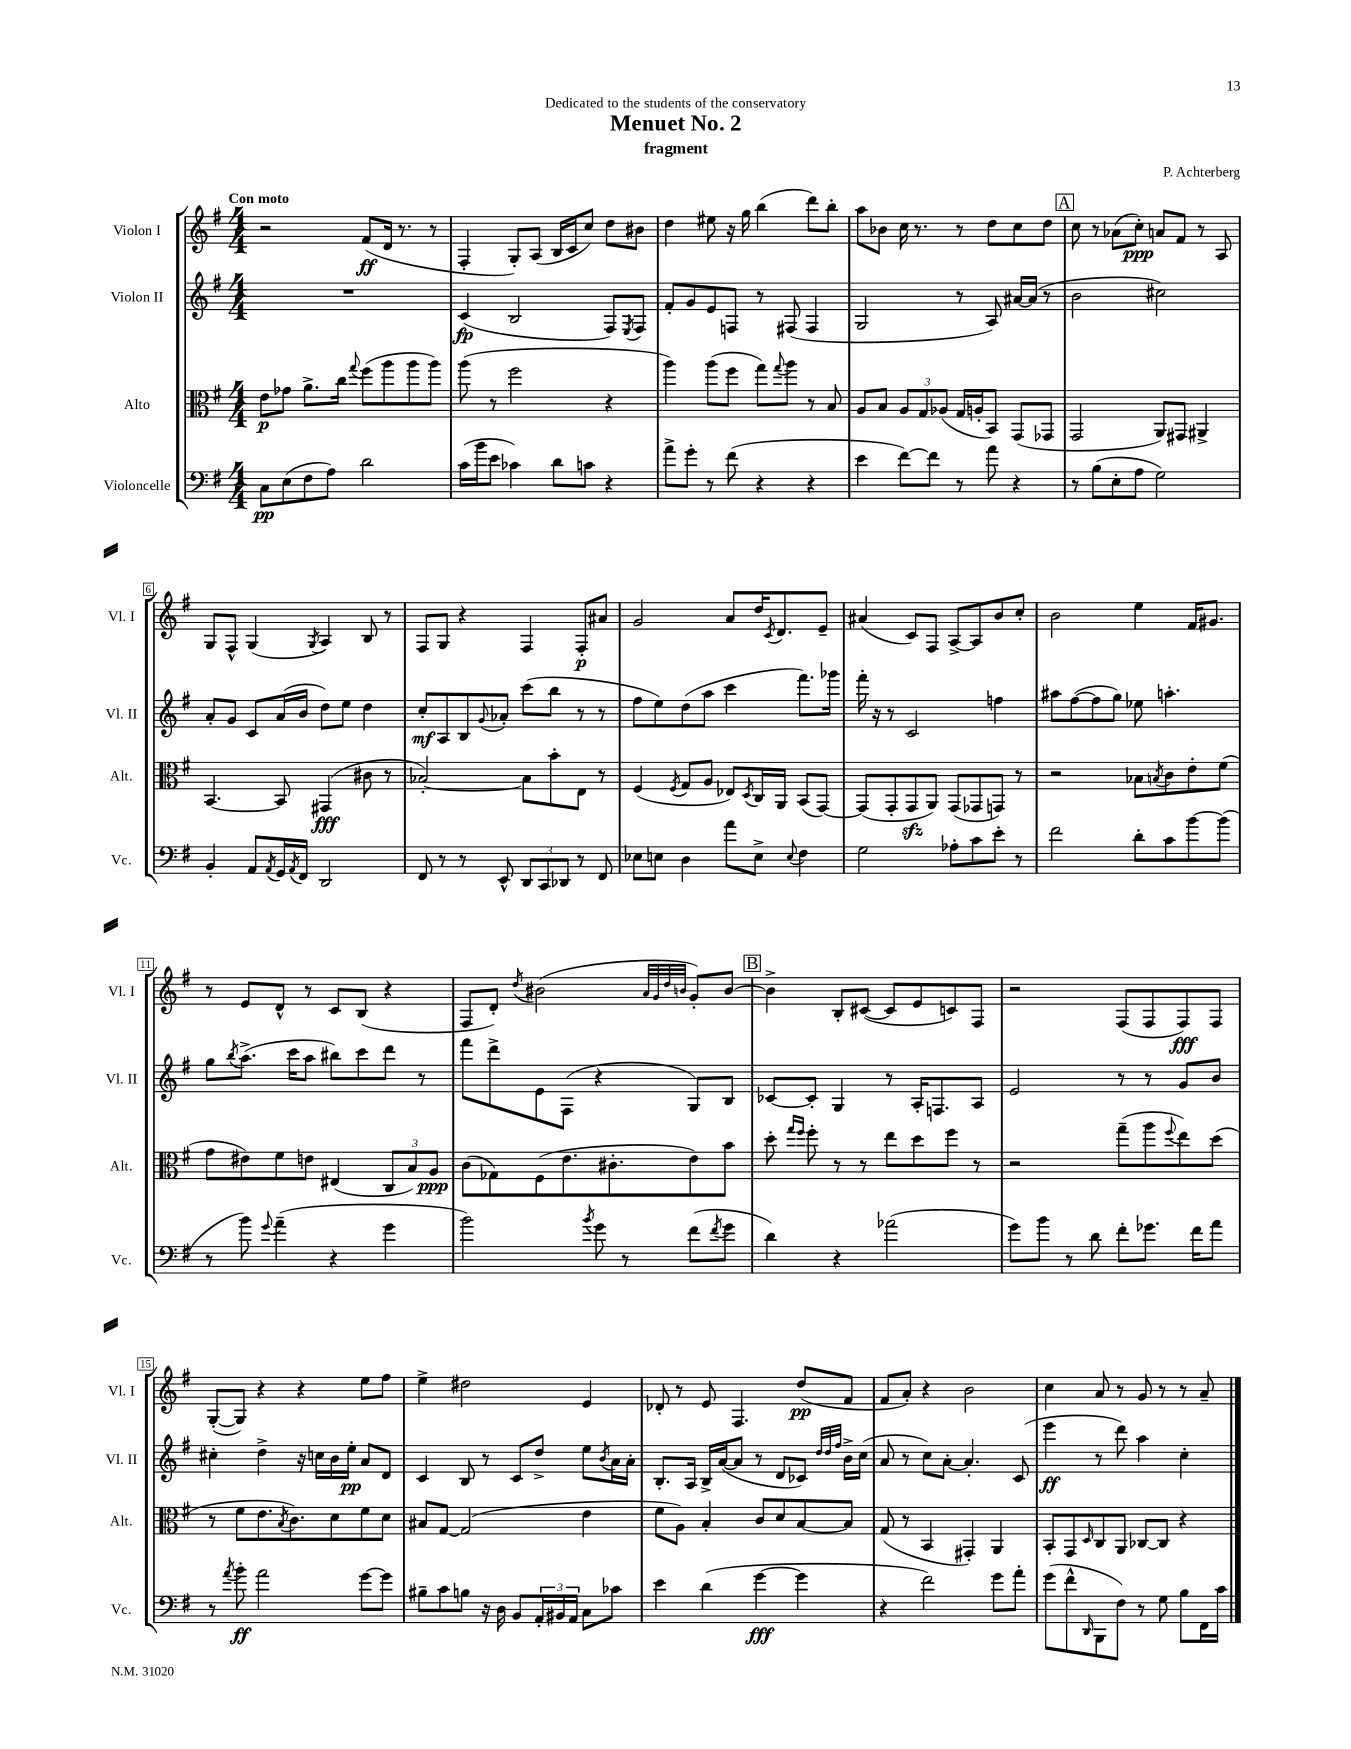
\header { title = "Menuet No. 2" composer = "P. Achterberg" subtitle = "fragment" dedication = "Dedicated to the students of the conservatory" }
<<
\new StaffGroup <<
\new Staff = "s0" \with { instrumentName = "Violon I" shortInstrumentName = "Vl. I" } {
    \clef treble \key g \major \numericTimeSignature \time 4/4 \tempo "Con moto"
    r2 fis'8\ff( d'16 r8. r8 |
    fis4-. g8-.) a8( b16 c'16 c''8) d''8 bis'8 |
    d''4 eis''8 r16 g''16 b''4( d'''8) b''8-. |
    a''8 bes'8 c''16 r8. r8 d''8 c''8 d''8 |
    \mark \markup { \box "A" } c''8 r8 aes'8( c''8-.\ppp) a'8 fis'8 r8 a8 |
    g8 fis8-^ g4( \acciaccatura { g8 } a4) b8 r8 |
    fis8 g8 r4 fis4 fis8-.\p ais'8 |
    g'2 a'8 d''16 \acciaccatura { c'8 } d'8. e'8-- |
    ais'4( c'8) fis8 a8~-> a8 b'8 c''8-. |
    b'2 e''4 fis'16 gis'8. |
    r8 e'8 d'8-^ r8 c'8 b8( r4 |
    fis8 d'8-.) \acciaccatura { d''8 } bis'2( \grace { a'32 g'32 d''32 b'32 } g'8-.) b'8~ |
    \mark \markup { \box "B" } b'4-> b8-. cis'8~( cis'8 e'8 c'8) fis8 |
    r2 fis8( fis8 fis8\fff) fis8 |
    g8~-.( g8) r4 r4 e''8 fis''8 |
    e''4-> dis''2 e'4 |
    des'8-. r8 e'8 fis4. d''8\pp( fis'8 |
    fis'8 a'8-.) r4 b'2 |
    c''4 a'8 r8 g'8 r8 r8 a'8-- \bar "|." |
}
\new Staff = "s1" \with { instrumentName = "Violon II" shortInstrumentName = "Vl. II" } {
    \clef treble \key g \major \numericTimeSignature \time 4/4
    R1 |
    c'4\fp( b2 fis8) \acciaccatura { e8 } fis8 |
    fis'8-. g'8 e'8 f8 r8 fis8( fis4 |
    g2 r8 a8) ais'16~ ais'16( r8 |
    \mark \markup { \box "A" } b'2 cis''2) |
    a'8-. g'8 c'8 a'16( b'16 d''8) e''8 d''4 |
    c''8-.\mf a8 b8 \appoggiatura { g'8 } aes'8-. c'''8( b''8 r8 r8 |
    fis''8 e''8) d''8( a''8 c'''4 fis'''8.) ges'''16 |
    fis'''16-. r16 r8 c'2 f''4 |
    ais''8 fis''8~( fis''8 g''8) ees''8 a''4.-. |
    g''8 \acciaccatura { b''8 } a''8.->( c'''16 a''8 bis''8) c'''8 d'''8 r8 |
    fis'''8 d'''8-> e'8 fis8( r4 g8) b8 |
    \mark \markup { \box "B" } ces'8~ ces'8-. g4 r8 a16-. f8. a8 |
    e'2 r8 r8 g'8 b'8 |
    cis''4-. d''4-> r16 c''16 b'16 e''16-.\pp a'8 d'8 |
    c'4 b8 r8 c'8 d''8-> e''8 \acciaccatura { b'8 } a'16 a'16-. |
    b8.-. a16 b16-> a'16~( a'8 r8 d'8 ces'8) \grace { d''32 d''32 fis''32 } b'16-> c''16( |
    a'8 r8 c''8) a'8~-. a'4.-. c'8( |
    e'''4\ff r8 d'''8) a''4 c''4-. \bar "|." |
}
\new Staff = "s2" \with { instrumentName = "Alto" shortInstrumentName = "Alt." } {
    \clef alto \key g \major \numericTimeSignature \time 4/4
    e'8\p ges'8 a'8.-> c''16 \appoggiatura { g''8 } fis''8( a''8 a''8 a''8) |
    a''8( r8 fis''2 r4 |
    a''4) a''8( fis''8 g''8) \appoggiatura { g''8 } a''8 r8 b8 |
    a8 b8 \tuplet 3/2 { a8 g8 aes8( } g16 a16-. b,8) g,8( ges,8 |
    \mark \markup { \box "A" } g,2 a,8) gis,8 ais,4-> |
    b,4.~ b,8 gis,4\fff( cis'8 r8 |
    bes2~-.) bes8 b'8-. e8 r8 |
    fis4( \acciaccatura { fis8 } g8 a8 ees8) \acciaccatura { d8 } c16 a,16 b,8( g,8~) |
    g,8( g,8-. g,8\sfz a,8) g,8( ges,8 g,8) r8 |
    r2 bes8 \acciaccatura { b8 } c'8 e'8-. fis'8( |
    g'8 eis'8) fis'8 e'8 eis4( \tuplet 3/2 { c8 b8) a8\ppp } |
    c'8( ges8) fis8( e'8. cis'8.-. e'8) b'8 |
    \mark \markup { \box "B" } d''8-. \grace { g''16 fis''16 } fis''8-. r8 r8 e''8 d''8 fis''8 r8 |
    r2 g''8--( a''8 \appoggiatura { fis''8 } e''8) d''8( |
    r8 fis'8 e'8. \acciaccatura { b8 } c'8.) d'8 fis'8 d'8 |
    bis8 g8~ g2( e'4 |
    fis'8 a8) b4-. c'8 d'8 b8~ b8 |
    g8( r8 b,4 gis,4-.) a,4 |
    b,8-. g,8 \grace { d16 } c8 a,8 ces8~ ces8 r4 \bar "|." |
}
\new Staff = "s3" \with { instrumentName = "Violoncelle" shortInstrumentName = "Vc." } {
    \clef bass \key g \major \numericTimeSignature \time 4/4
    c8\pp e8( fis8 a8) d'2 |
    c'16( b'16 e'8 ces'4) d'8 c'8 r4 |
    a'8-> g'8-. r8 fis'8( r4 r4 |
    e'4 fis'8~) fis'8 r8 a'8 r4 |
    \mark \markup { \box "A" } r8 b8( e8-. a8 g2) |
    b,4-. a,8 \acciaccatura { a,8 } g,16 \acciaccatura { a,8 } fis,16 d,2 |
    fis,8 r8 r8 e,8-^ \tuplet 3/2 { d,8 c,8 des,8 } r8 fis,8 |
    ees8 e8 d4 a'8 e8-> \appoggiatura { e8 } fis4 |
    g2 aes8-. c'8 e'8-. r8 |
    fis'2 d'8-. c'8 b'8~ b'8( |
    r8 b'8) \appoggiatura { g'8 } a'4--( r4 g'4 |
    b'2) \acciaccatura { b'8 } g'8 r8 fis'8( \acciaccatura { fis'8 } g'8 |
    \mark \markup { \box "B" } d'4) r4 aes'2( |
    g'8) b'8 r8 d'8 fis'8-. ges'8. fis'16 a'8 |
    r8 \acciaccatura { a'8 } b'8-.\ff a'2 g'8~ g'8 |
    bis8-- c'8 b8 r16 d16 b,8 \tuplet 3/2 { a,16-. bis,16 a,16 } c8 ces'8 |
    e'4 d'4( g'4~\fff g'4 |
    r4 fis'2) g'8 a'8-. |
    g'8( fis'8-^ \grace { d,16 } b,,8 fis8) r8 g8 b8 fis,16 c'16 \bar "|." |
}
>>
>>
\layout { \context { \Score \override BarNumber.stencil = #(make-stencil-boxer 0.1 0.3 ly:text-interface::print) } }
